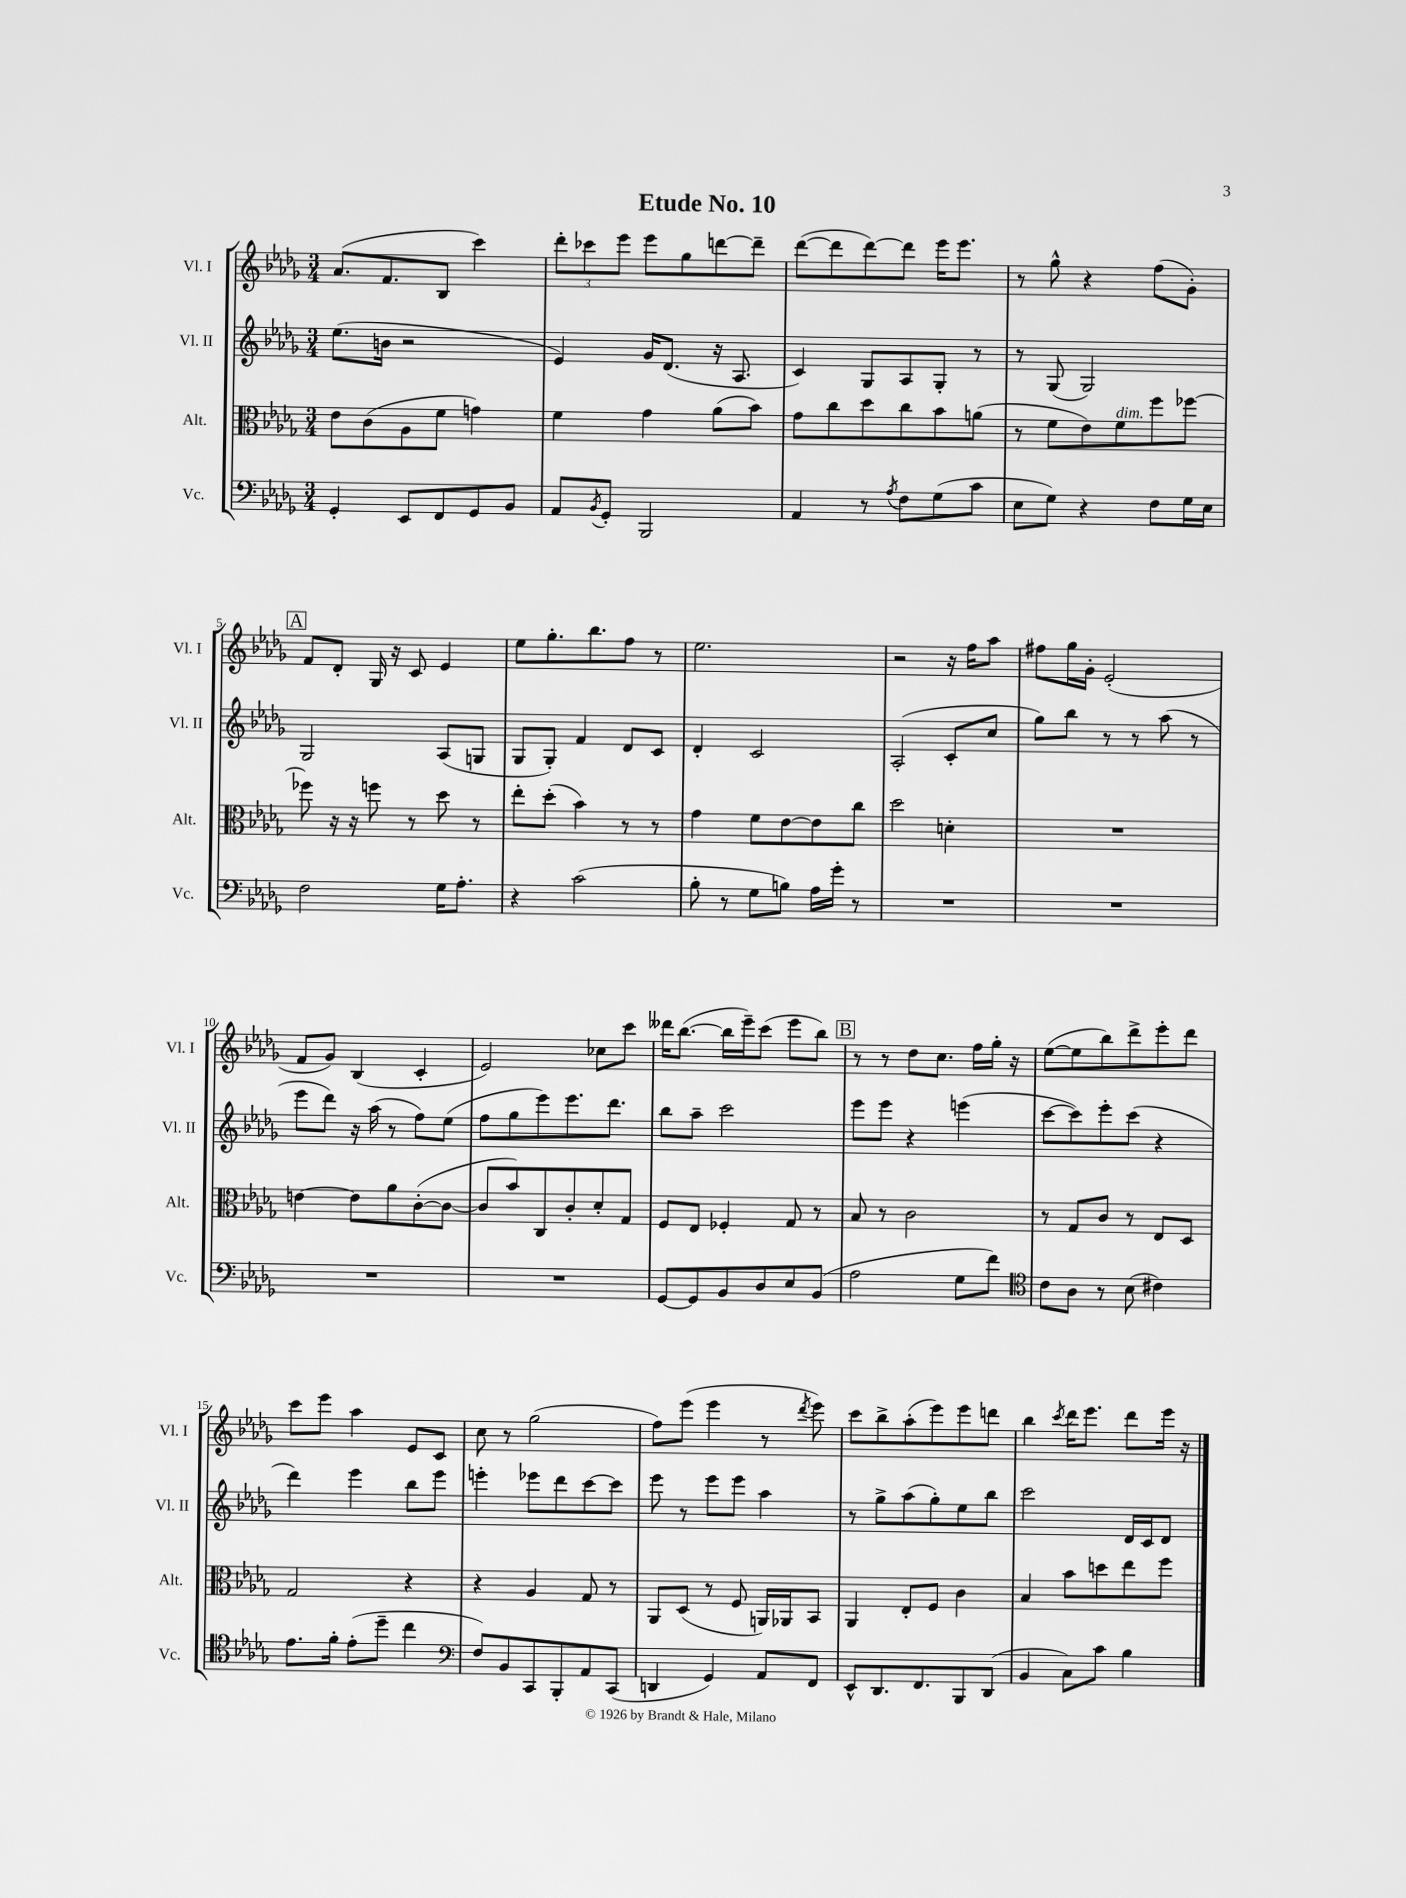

**kern	**kern	**kern	**kern
*part4	*part3	*part2	*part1
*staff4	*staff3	*staff2	*staff1
*I"Vc.	*I"Alt.	*I"Vl. II	*I"Vl. I
*I'Vc.	*I'Alt.	*I'Vl. II	*I'Vl. I
*clefF4	*clefC3	*clefG2	*clefG2
*k[b-e-a-d-g-]	*k[b-e-a-d-g-]	*k[b-e-a-d-g-]	*k[b-e-a-d-g-]
*M3/4	*M3/4	*M3/4	*M3/4
=1	=1	=1	=1
4GG-'/	8e-\L	(8.ee-\L	(8.a-/L
.	(8c\	.	.
.	.	16bn\Jk	8.f/
8EE-/L	8A-\	2r	.
8FF/	8f\J	.	8B-/J
8GG-/	4gn\)	.	4ccc\)
8BB-/J	.	.	.
=2	=2	=2	=2
8AA-/L	4f\	4e-/)	12ddd-'\L
.	.	.	12ccc-X\
8qBB-/	.	.	.
8GG-'/J	.	.	.
.	.	.	12eee-\J
2BBB-/	4g-\	16g-/KL	8eee-\L
.	.	(8.d-/J	.
.	.	.	8gg-\
.	(8a-\L	16r	[8dddn\
.	.	8.A-/	.
.	8b-\J)	.	8ddd~\J]
=3	=3	=3	=3
4AA-/	8g-\L	4c/)	([8ddd-\L
.	8cc\	.	8ddd-\]
8r	8dd-\	8G-/L	[8ddd-\)
8qA-/	.	.	.
8F\L	8cc\	8A-/	8ddd-\J]
(8G-\	8b-\	8G-'/J	16eee-\KL
.	.	.	8.eee-\J
8c\J	(8an\J	8r	.
=4	=4	=4	=4
8E-\L	8r	8r	8r
8G-\J)	8f\L	(8G-/	8gg-^^\
4r	8e-\)	2G-/)	4r
!	!LO:TX:a:i:t=dim.	!	!
.	8f\	.	.
8F\L	8ff\	.	(8ff\L
16G-\L	[8ff-X\J	.	8g-'\J)
16E-\JJ	.	.	.
!!LO:LB:g=z
!!LO:REH:place=s1:t=A
=5	=5	=5	=5
2F\	8ff-X\]	2G-/	8f/L
.	16r	.	8d-'/J
.	16r	.	.
.	8ffn\	.	16G-/
.	.	.	16r
.	8r	.	8c/
16G-\KL	8dd-\	(8A-/L	4e-/
8.A-'\J	.	.	.
.	8r	8Gn/J	.
=6	=6	=6	=6
4r	8ee-'\L	8G-/L	8ee-\L
.	(8dd-'\J	8G-'/J)	8.gg-'\
(2c\	4b-\)	4f/	.
.	.	.	8.bb-\
.	8r	8d-/L	8ff\J
.	8r	8c/J	8r
=7	=7	=7	=7
8B-'\	4g-\	4d-'/	2.ee-\
8r	.	.	.
8G-\L	8f\L	2c/	.
8Bn\J)	[8e-\	.	.
16A-\LL	8e-\]	.	.
16g-'\JJ	.	.	.
8r	8cc\J	.	.
=8	=8	=8	=8
2.r	2dd-\	(2A-'/	2r
.	4dn'\	8c'/L	16r
.	.	.	16ff\KL
.	.	8cc/J	8aa-\J
=9	=9	=9	=9
2.r	2.r	8gg-\L)	8ff#X\L
.	.	8bb-\J	16gg-\L
.	.	.	16g-'\JJ
.	.	8r	(2e-'/
.	.	8r	.
.	.	(8aa-\	.
.	.	8r	.
!!LO:LB:g=z
=10	=10	=10	=10
2.r	[4en\	8eee-\L	8f/L
.	.	8ddd-\J)	8g-/J)
.	8e\L]	16r	(4B-/
.	.	(16aa-\	.
.	8a-\	8r	.
.	([8c'\	8ff\L)	4c'/
.	8c\J_	(8ee-\J	.
=11	=11	=11	=11
2.r	8c/L]	8ff\L	2e-/)
.	8b-/)	8gg-\	.
.	8C/	8eee-\)	.
.	8c'/	8.eee-\	.
.	8d-'/	.	8cc-X\L
.	.	8.ddd-\J	.
.	8G-/J	.	8ccc\J
=12	=12	=12	=12
[8GG-/L	8F/L	8bb-\L	16ddd--X\KL
.	.	.	([8.bb-\J
8GG-/]	8E-/J	8aa-~\J	.
8BB-/	4F-X'/	2ccc\	16bb-\LL]
.	.	.	16eee-~\J)
8D-/	.	.	(8ccc\J
8E-/	8G-/	.	8eee-\L
(8BB-/J	8r	.	8bb-\J)
!!LO:REH:place=s1:t=B
=13	=13	=13	=13
2A-\	8B-/	8eee-\L	8r
.	8r	8eee-\J	8r
.	2c\	4r	8dd-\L
.	.	.	8.cc\J
8G-\L	.	(4eeen\	.
.	.	.	16ff\LL
8f\J)	.	.	16gg-'\JJ
.	.	.	16r
=14	=14	=14	=14
*clefC4	*	*	*
8c\L	8r	[8ccc\L	([8ee-\L
8A-\J	8G-/L	8ccc\])	8ee-\]
8r	8c/J	8eee-'\	8bb-\)
(8B-\	8r	(8ccc\J	8ddd-^\
4c#X\)	8E-/L	4r	8eee-'\
.	8D-/J	.	8ddd-\J
!!LO:LB:g=z
=15	=15	=15	=15
8.e-\L	2G-/	4ddd-\)	8ccc\L
.	.	.	8eee-\J
16f'\Jk	.	.	.
(8e-'\L	.	4eee-\	4aa-\
8dd-~\J	.	.	.
4cc\	4r	8bb-\L	8e-/L
.	.	8eee-\J	8c/J
=16	=16	=16	=16
*clefF4	*	*	*
8F/L)	4r	4eeen'\	8cc\
8BB-/	.	.	8r
8CC/	4A-/	8eee-X\L	(2gg-\
8BBB-'/	.	8ddd-\	.
8AA-/	8G-/	[8ccc\	.
(8CC/J	8r	8ccc\J]	.
=17	=17	=17	=17
4DDn/	8AA-/L	8eee-\	8ff\L)
.	(8D-/J	8r	(8eee-\J
4GG-/)	8r	8eee-\L	4eee-\
.	8F/	8eee-\J	.
8AA-/L	16AAn/LL)	4aa-\	8r
.	16AA-X/J	.	.
.	.	.	8qddd-/
8FF/J	8BB-/J	.	8eee-\)
=18	=18	=18	=18
8EE-^^/L	4AA-/	8r	8ccc\L
8.DD-/	.	8gg-^\L	8bb-^\
.	8E-'/L	(8aa-\	(8aa-'\
8.FF/	.	.	.
.	8F/J	8gg-'\)	8eee-\)
8BBB-/	4c\	8ee-\	8eee-\
(8DD-/J	.	8bb-\J	8dddn\J
=19	=19	=19	=19
4BB-/	4B-/	2ccc\	4bb-\
.	.	.	8qccc/
8C\L)	8b-\L	.	16ddd-\KL
.	.	.	8.eee-\J
8c\J	8ddn\	.	.
4B-\	8ee-\	16d-/LL	8ddd-\L
.	.	16c/J	.
.	8ff\J	8d-/J	16eee-\Jk
.	.	.	16r
==	==	==	==
*-	*-	*-	*-
